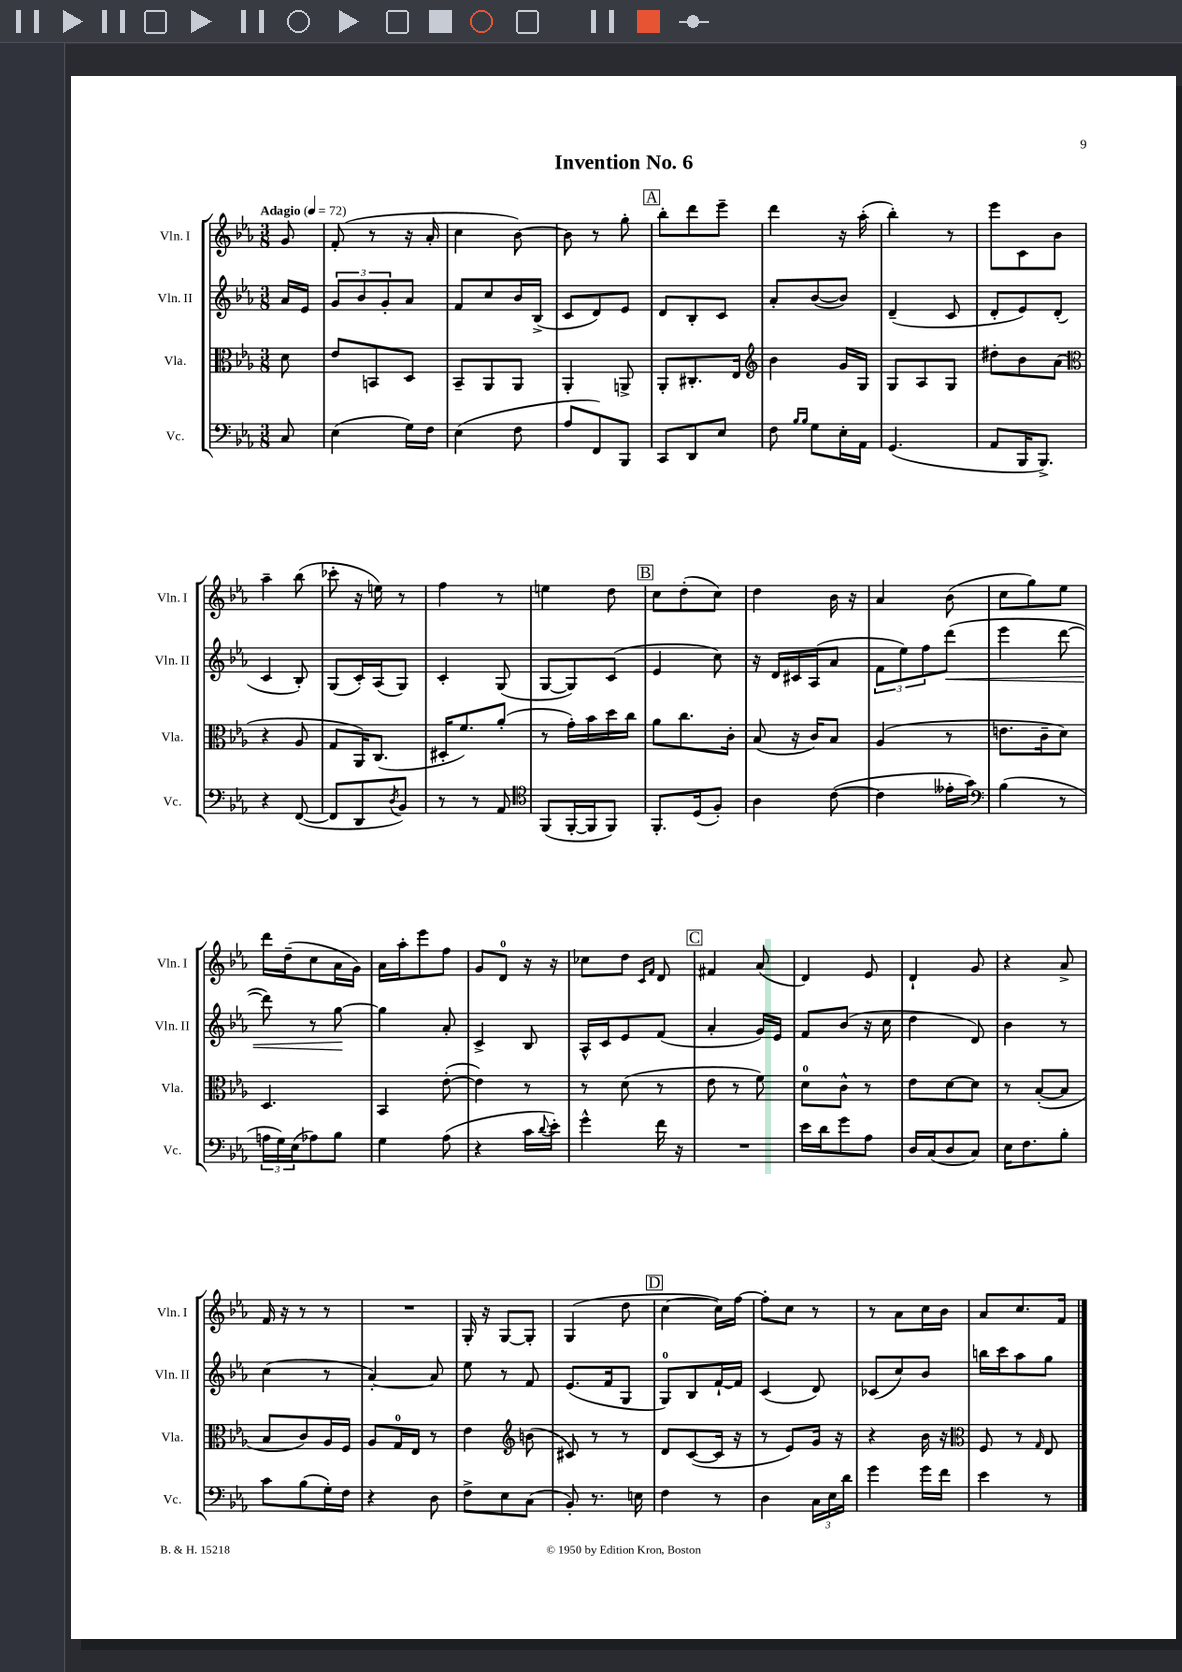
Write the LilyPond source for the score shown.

\header { title = "Invention No. 6" }
<<
\new StaffGroup <<
\new Staff = "s0" \with { instrumentName = "Vln. I" shortInstrumentName = "Vln. I" } {
    \clef treble \key ees \major \numericTimeSignature \time 3/8 \partial 8 \tempo "Adagio" 4 = 72
    g'8 |
    f'8-.( r8 r16 aes'16-. |
    c''4 bes'8~) |
    bes'8 r8 g''8-. |
    \mark \markup { \box "A" } bes''8-. d'''8 ees'''8-- |
    d'''4 r16 aes''16-.( |
    bes''4-.) r8 |
    ees'''8 c'8 bes'8 |
    aes''4-- bes''8( |
    ces'''8-. r16 e''16) r8 |
    f''4 r8 |
    e''4 d''8 |
    \mark \markup { \box "B" } c''8 d''8-.( c''8) |
    d''4 bes'16 r16 |
    aes'4 bes'8( |
    c''8 g''8) ees''8 |
    d'''16 d''16--( c''8 aes'16 g'16) |
    aes'16 aes''16-. ees'''8 f''8 |
    g'8 d'8-0 r16 r16 |
    ces''8 d''8 \grace { c'16 f'16 } d'8 |
    \mark \markup { \box "C" } fis'4 aes'8( |
    d'4) ees'8 |
    d'4-! g'8 |
    r4 aes'8-> |
    f'16 r16 r8 r8 |
    R4. |
    g16-. r16 g8~ g8-. |
    g4( d''8 |
    \mark \markup { \box "D" } c''4~ c''16) f''16~ |
    f''8-. c''8 r8 |
    r8 aes'8 c''16 bes'16 |
    aes'8 c''8. f'16 \bar "|." |
}
\new Staff = "s1" \with { instrumentName = "Vln. II" shortInstrumentName = "Vln. II" } {
    \clef treble \key ees \major \numericTimeSignature \time 3/8 \partial 8
    aes'16 ees'16 |
    \tuplet 3/2 { g'8 bes'8 g'8-. } aes'8 |
    f'8 c''8 bes'16 bes16->( |
    c'8 d'8) ees'8 |
    \mark \markup { \box "A" } d'8 bes8-. c'8 |
    aes'8-. bes'8~( bes'8) |
    d'4--( c'8 |
    d'8-. ees'8) d'8-.( |
    c'4 bes8-.) |
    g8( c'16-.) aes16( g8) |
    c'4-. g8( |
    g8~ g8) c'8( |
    \mark \markup { \box "B" } ees'4 c''8) |
    r16 d'16 cis'16 aes16( aes'8 |
    \tuplet 3/2 { f'8 ees''8) f''8 } d'''8\<( |
    ees'''4 d'''8~ |
    d'''8) r8 g''8~\! |
    g''4 aes'8-. |
    c'4-> bes8 |
    aes16-^ c'16 ees'8 f'8( |
    \mark \markup { \box "C" } aes'4-. g'16) ees'16 |
    f'8 bes'8( r16 c''16 |
    d''4 d'8) |
    bes'4 r8 |
    c''4( r8 |
    aes'4~-.) aes'8 |
    ees''8 r8 f'8 |
    ees'8.( f'16 g8 |
    \mark \markup { \box "D" } g8-0) bes8 f'16~-! f'16 |
    c'4( d'8) |
    ces'8( c''8) bes'8 |
    b''16 c'''16 aes''8 g''8 \bar "|." |
}
\new Staff = "s2" \with { instrumentName = "Vla." shortInstrumentName = "Vla." } {
    \clef alto \key ees \major \numericTimeSignature \time 3/8 \partial 8
    d'8 |
    ees'8 b,8 d8 |
    bes,8-- aes,8 aes,8 |
    aes,4-. a,8-> |
    \mark \markup { \box "A" } aes,8-. cis8.-. ees16 |
    \clef treble bes'4 g'16 g16 |
    g8 aes8 g8 |
    dis''8-. bes'8 aes'8( |
    \clef alto r4 aes8 |
    g8 aes,16) c8.( |
    dis16-. f'8.) aes'8-.( |
    r8 g'16-.) bes'16 d''16 c''16 |
    \mark \markup { \box "B" } aes'8 c''8. c'16-. |
    bes8( r16 c'16) bes8 |
    aes4( r8 |
    e'8. c'16-- d'8) |
    d4. |
    bes,4 ees'8~-.( |
    ees'4) r8 |
    r8 d'8( r8 |
    \mark \markup { \box "C" } ees'8 r8 f'8) |
    d'8-0 c'8-^ r8 |
    ees'8 d'8~ d'8 |
    r8 bes8~-.( bes8 |
    bes8 c'8) aes16 f16 |
    aes8 g16-0 ees16 r8 |
    ees'4 \clef treble b'8( |
    cis'8) r8 r8 |
    \mark \markup { \box "D" } d'8 c'8~( c'16 r16 |
    r8 ees'8) g'16 r16 |
    r4 bes'16 r16 |
    \clef alto f8 r8 \grace { g16 } ees8 \bar "|." |
}
\new Staff = "s3" \with { instrumentName = "Vc." shortInstrumentName = "Vc." } {
    \clef bass \key ees \major \numericTimeSignature \time 3/8 \partial 8
    c8 |
    ees4( g16) f16 |
    ees4( f8 |
    aes8 f,8) bes,,8 |
    \mark \markup { \box "A" } c,8 d,8 ees8 |
    f8 \grace { bes16 bes16 } g8 ees16-. aes,16 |
    g,4.( |
    aes,8 bes,,16 bes,,8.->) |
    r4 f,8~( |
    f,8 d,8 \acciaccatura { d8 } bes,8) |
    r8 r8 aes,8 |
    \clef tenor f,8( f,16~-. f,16 f,8) |
    \mark \markup { \box "B" } f,8.-. d16( f8-.) |
    aes4 c'8~( |
    c'4 eeses'16-. g'16) |
    \clef bass bes4( r8 |
    \tuplet 3/2 { a16 g16) ees16( } aes8) bes8 |
    g4 aes8( |
    r4 c'16 \appoggiatura { d'8 } ees'16-.) |
    g'4-^ f'16 r16 |
    \mark \markup { \box "C" } R4. |
    ees'16 d'16 g'8 aes8 |
    d16 c16( d8 c8) |
    ees16 f8. bes8-. |
    c'8 bes8( g16-.) f16 |
    r4 d8 |
    f8-> ees8 c8( |
    bes,8-.) r8. e16 |
    \mark \markup { \box "D" } f4 r8 |
    d4 \tuplet 3/2 { c16 ees16 d'16 } |
    g'4 g'16 f'16 |
    ees'4 r8 \bar "|." |
}
>>
>>
